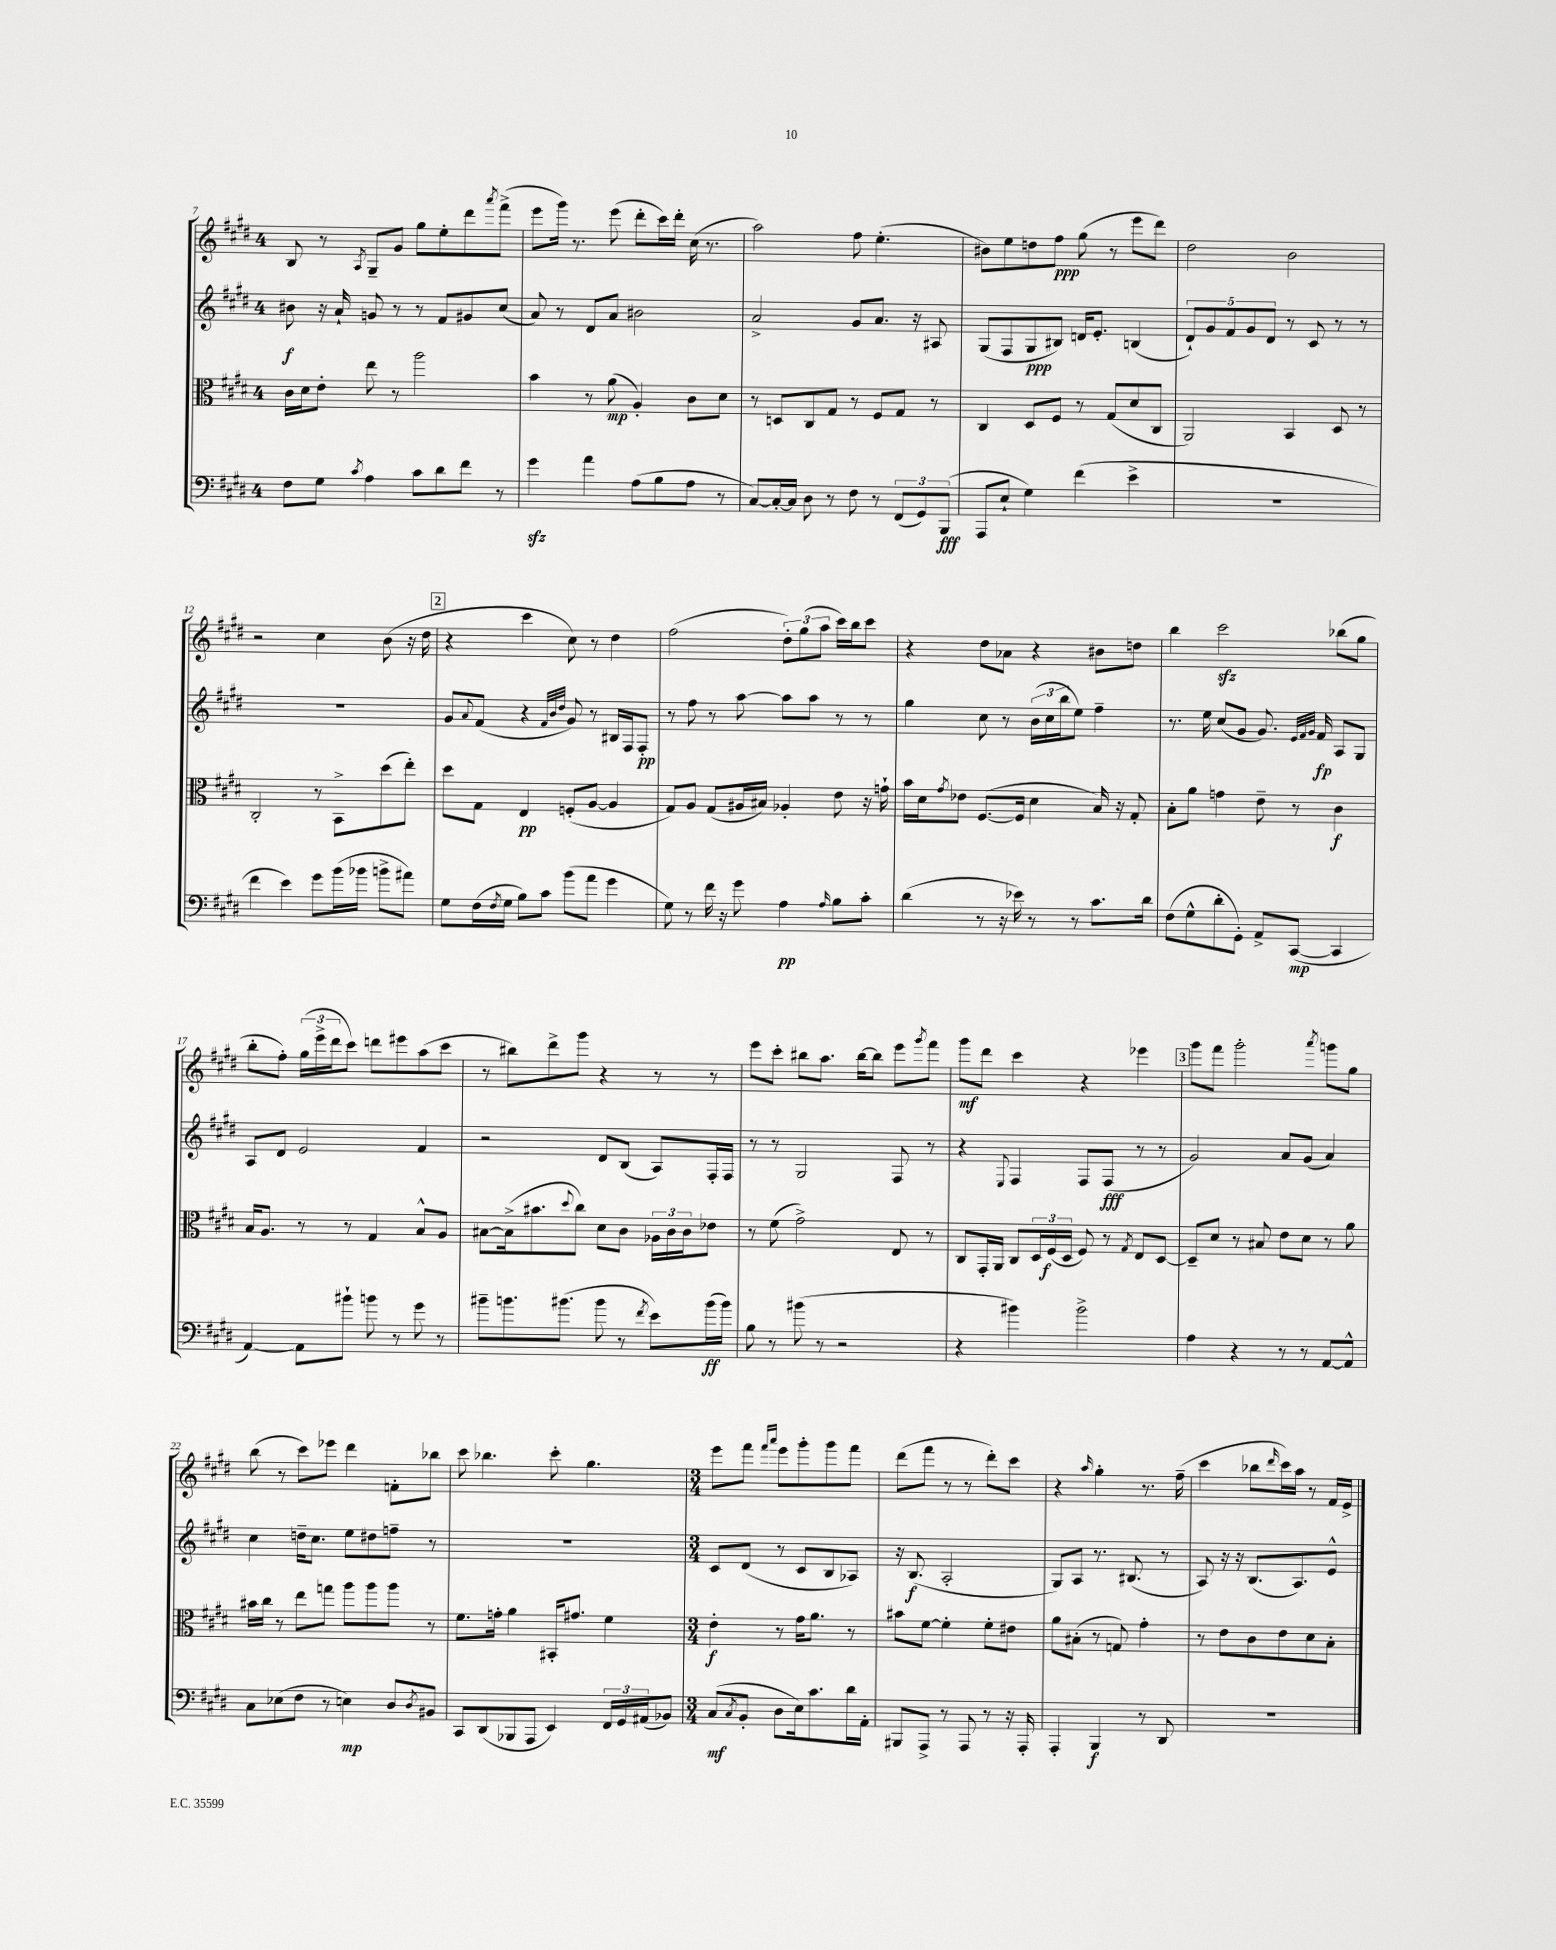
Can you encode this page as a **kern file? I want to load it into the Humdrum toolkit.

**kern	**kern	**kern	**kern
*staff4	*staff3	*staff2	*staff1
*clefF4	*clefC3	*clefG2	*clefG2
*k[f#c#g#d#]	*k[f#c#g#d#]	*k[f#c#g#d#]	*k[f#c#g#d#]
*M4/4	*M4/4	*M4/4	*M4/4
8F#	16c#	8b#	8B
.	16d#	.	.
8G#	8e'	16r	8r
.	.	16a`	.
8qc#	.	.	8qA
4A	8ee	8g	8G#~
.	8r	8r	8g#
8c#	2aa	8r	8gg#
8d#	.	8f#	8ee'
8f#	.	8g#	8ddd#
.	.	.	8qaaa
8r	.	(8cc#	(8fff#^
=	=	=	=
4g#	4b	8a)	8eee
.	.	8r	16ggg#)
.	.	.	8.r
4a	8r	8d#	.
.	(8a	8a	(8eee
(8A	4A')	2b#	8ddd#'
8B	.	.	16ccc#)
.	.	.	16ddd#'
8A	8c#	.	(16cc#
.	.	.	8.r
8r	8d#	.	.
=	=	=	=
[8C#)	8r	2a^	2aa)
16C#'_	8D	.	.
16C#]	.	.	.
8D#	8C#	.	.
8r	8G#	.	.
8F#	8r	8g#	8ff#
8r	8F#	8.a	(4.ee'
(12FF#	8G#	.	.
.	.	16r	.
12GG#)	.	.	.
.	8r	8A#	.
(12BBB	.	.	.
=	=	=	=
8AAA	4C#	(8G#	8b#)
8E`	.	8F#	8ee
4G#)	8D#	8G#	8dd
.	8F#	8B#)	8ff#
(4f#	8r	16d	(8gg#
.	.	8.e'	.
.	(8G#	.	8r
4e^	8d#	(4B	8eee
.	8C#	.	8ddd#)
=	=	=	=
1r	2AA)	10d#`)	2dd#
.	.	10g#	.
.	.	10f#	.
.	.	10g#	.
.	.	10d#	.
.	4BB	8r	2b
.	.	8c#	.
.	8D#	8r	.
.	8r	8r	.
=	=	=	=
4f#	2C#'	1r	2r
4e)	.	.	.
8g#	8r	.	4cc#
(16b	8BB^	.	.
16b-	.	.	.
8b^	(8dd#	.	(8b
8a#)	8ee')	.	16r
.	.	.	16dd#
=	=	=	=
8G#	8dd#	8g#	4r
.	.	8qqa	.
(16F#	8G#	(8f#	.
8qF#	.	.	.
16G#	.	.	.
8B)	4E	4r	4ccc#
8c#	.	.	.
.	.	32qqf#	.
.	.	32qqb	.
.	.	32qqdd#	.
(8b	(8F'	8g#)	8cc#)
8a	[8A	8r	8r
4g#	4A]	16B#	4dd#
.	.	16F#	.
.	.	8F#'	.
=	=	=	=
8G#)	8G#)	8r	(2ff#
8r	8A	8ff#	.
16f#	(8G#	8r	.
16r	.	.	.
8g#	16A#	[8aa	.
.	16B#)	.	.
4A	4A-'	8aa]	12dd#')
.	.	.	(12gg#
.	.	8aa	.
.	.	.	12aa
16qqA	.	.	.
8B	8e	8r	16ccc#)
.	.	.	16bb
8c#'	16r	8r	8ccc#
.	16g`	.	.
=	=	=	=
(4d#	16b	4gg#	4r
.	16d#	.	.
.	8qg#	.	.
.	8e-	.	.
8r	([8.F#	8cc#	8dd#
16r	.	8r	8a-
16e-)	16F#]	.	.
8r	4d#	(24b	4r
.	.	24cc#	.
.	.	24bb	.
8r	.	8ee)	.
8.c#	16B)	4ff#~	8b#
.	16r	.	.
.	8G#'	.	8dd
16d#	.	.	.
=	=	=	=
(8F#	8B'	8.r	4bb
8G#^^	8a	.	.
.	.	16ee	.
8d#'	4g	(8cc#	2ccc#
8GG#')	.	8g#	.
8AA^	8e~	8.g#)	.
([8CC#	8r	.	.
.	.	32qqe	.
.	.	32qqf#	.
.	.	32qqg#	.
.	.	16f#	.
4CC#]	4c#	8A	(8bb-
.	.	8G#	8gg#
=	=	=	=
[4AA)	16B	8A	8bb'
.	8.A	.	.
.	.	8d#	8ff#')
8AA]	8r	2e	(24gg#
.	.	.	24eee^
.	.	.	24ddd#
8b#`	8r	.	8ccc#)
8b	4G#	.	8ddd
8r	.	.	8eee#
8g#	8B^^	4f#	(8aa
8r	8A	.	8ccc#
=	=	=	=
8b#~	[8B#	2r	8r
8.b	(16B#^]	.	8bb#)
.	8.b#	.	.
.	.	.	8ddd#^
(8.b#	.	.	.
.	8qqdd#	.	.
.	8cc#)	.	8ggg#
8b#	8d#	8d#	4r
8r	8c#	(8B	.
8qf#	.	.	.
8e)	24A-	8A)	8r
.	24c#	.	.
.	24c#	.	.
(16b#	8e-	16F#'	8r
16b#)	.	16F#	.
=	=	=	=
8B	8r	8r	8eee
8r	(8f#	8r	8ccc#'
(8b#	2g#^)	2G#	8bb#
8r	.	.	8.aa
2r	.	.	.
.	.	.	[16bb#
.	.	.	8bb#]
.	8E	8F#	8eee
.	.	.	8qggg#
.	8r	8r	8fff#
=	=	=	=
4r	8C#	4r	8ggg#
.	16GG#'	.	8ddd#
.	16AA	.	.
.	.	8qqE	.
4b#)	8C#	4F#	4ccc#
.	24D#	.	.
.	(24F#	.	.
.	24D#	.	.
2b#^	8F#)	8F#	4r
.	8r	(8F#	.
.	8qG#	.	.
.	8E	8r	4eee-
.	[8D#	8r	.
=	=	=	=
4A	8D#~]	2g#)	8ggg#
.	8d#	.	8fff#
4r	8r	.	2ggg#'
.	8B#	.	.
8r	8e	8a	.
8r	8d#	(8g#	.
.	.	.	8qaaa
[8AA	8r	4a)	8ggg
8AA^^]	8a	.	8gg#
=	=	=	=
8C#	16b#	4cc#	(8bb
.	16cc#	.	.
(8E-	8r	.	8r
8F#	8ee	16dd~	8ccc#)
.	.	8.cc#	.
8r	8gg	.	8eee-
4E)	8aa	8ee	4ddd#
.	8aa	8dd#	.
8D#	8aa	8ff~	8f'
8qD#	.	.	.
8BB#	8r	8r	8bb-
=	=	=	=
8CC#	8.f#	1r	8ccc#
(8DD#	.	.	4.bb-
.	16g'	.	.
8BBB-	4a	.	.
8AAA	.	.	.
4EE)	16BB#'	.	8ccc#'
.	8.g#	.	.
.	.	.	4.gg#
24FF#	4f#	.	.
24GG#	.	.	.
(24AA#	.	.	.
8BB-)	.	.	.
=	=	=	=
*M3/4	*M3/4	*M3/4	*M3/4
(8C#	4e'	8c#	8eee
8qC#	.	.	.
8BB'	.	(8d#	8fff#
.	.	.	16qqfff#
.	.	.	16qqaaa
8D#	8r	8r	8eee
16E)	16g#	8c#	8ggg#'
8.c#	8.a	.	.
.	.	8B	8ggg#
16d#	8r	8A-)	8fff#
16AA'	.	.	.
=	=	=	=
8BBB#	8b#	16r	(8ddd#
.	.	(8.B	.
8AAA^	[8f#	.	8fff#
8r	4f#']	2A'	8r
8AAA	.	.	8r
8r	8f#'	.	8ddd#')
16r	8e#	.	8ccc#
16AAA'	.	.	.
=	=	=	=
4AAA'	8a	8G#)	4r
.	(8B#'	8A	.
.	.	.	16qqaa
4BBB	8r	8.r	4gg#'
.	8G)	.	.
.	.	(8.B#	.
8r	4g#'	.	8.r
8DD#	.	8r	.
.	.	.	(16ff#~
=	=	=	=
2.r	8r	8A)	4ccc#
.	8e	16r	.
.	.	16r	.
.	8c#	(8.B	8bb-
.	.	.	16qqddd#
.	8e	.	16ccc#)
.	.	8.A)	16aa
.	8d#	.	8r
.	8B'	8e^^	16f#
.	.	.	16e^
==	==	==	==
*-	*-	*-	*-
